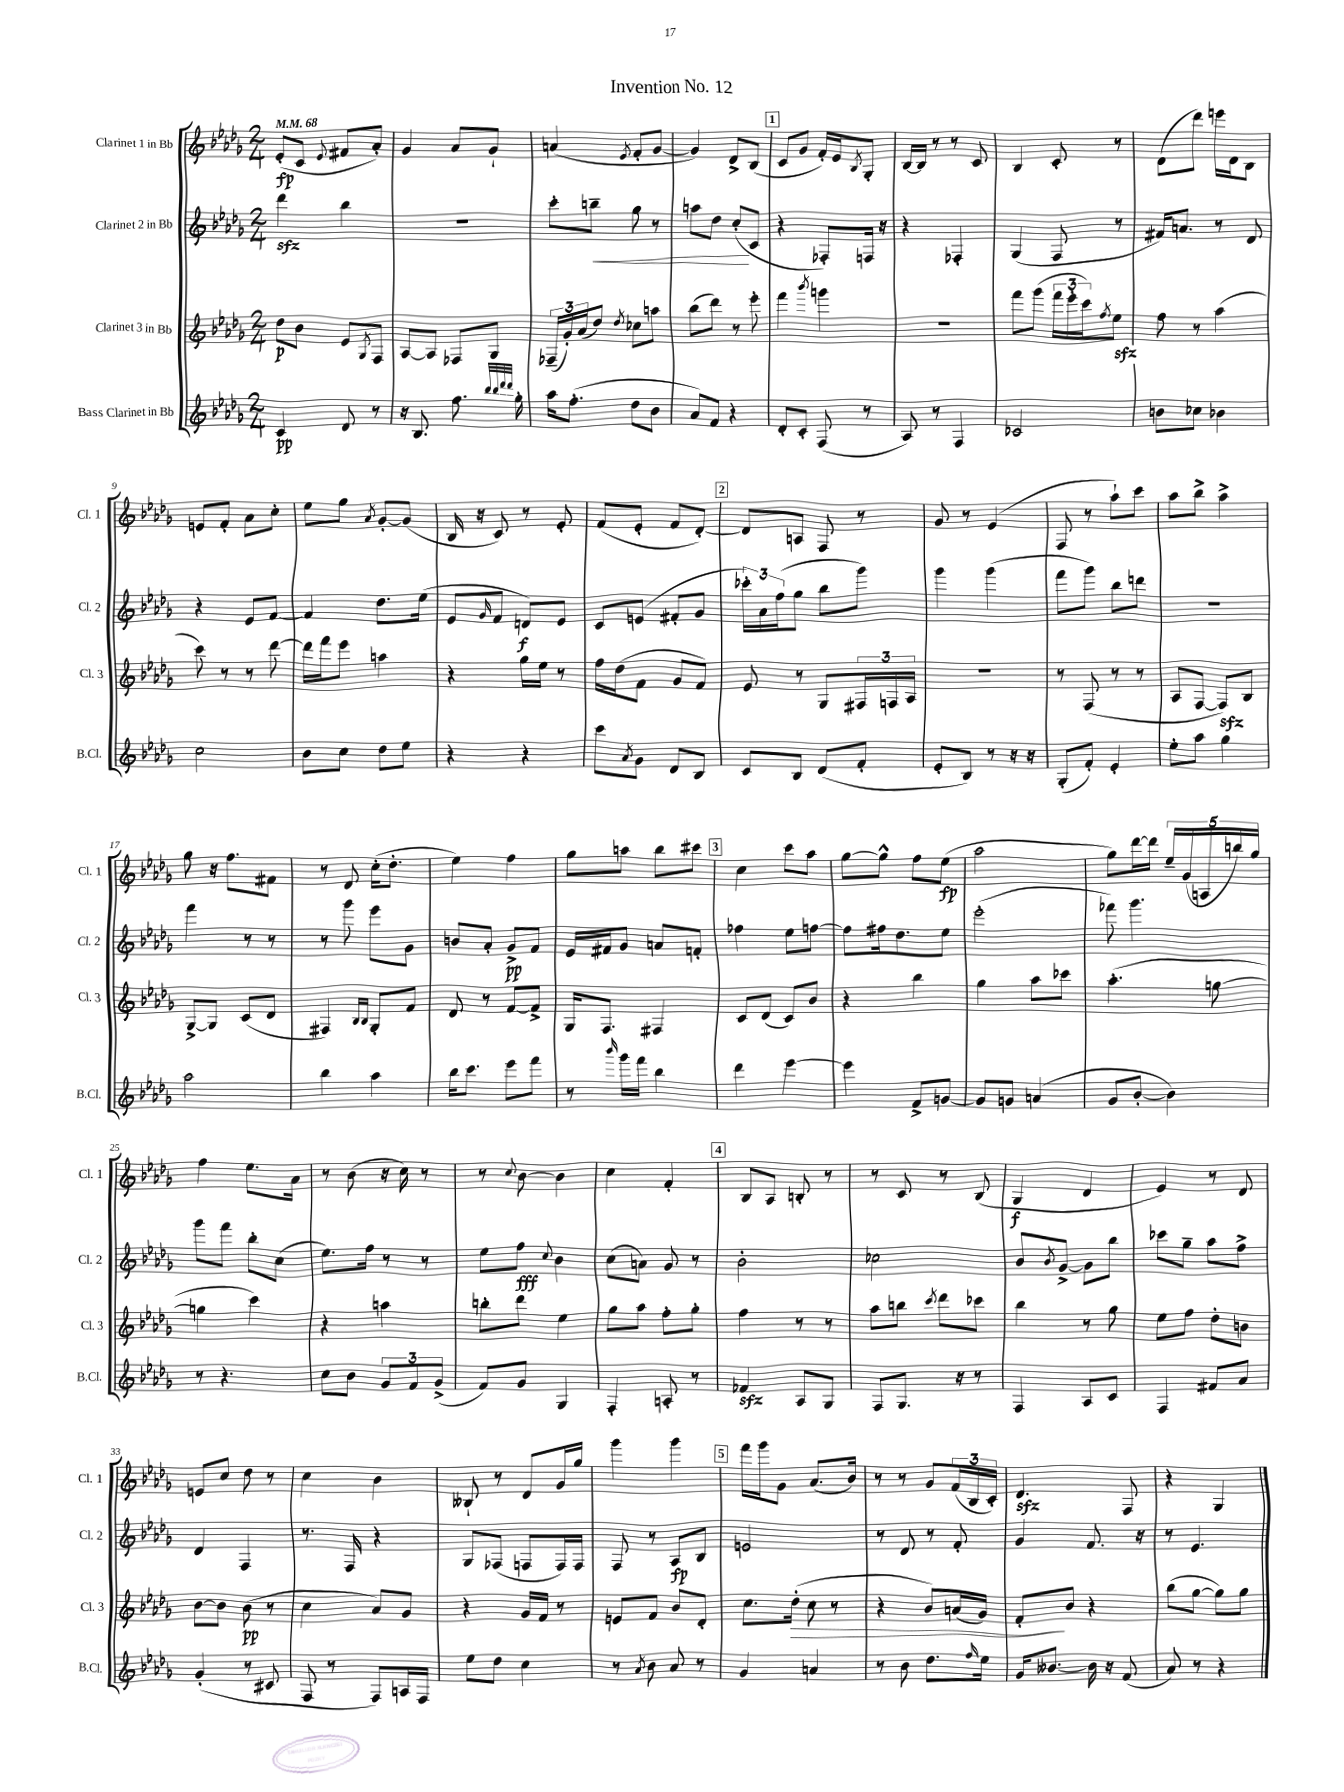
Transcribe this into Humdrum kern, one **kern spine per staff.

**kern	**dynam	**kern	**dynam	**kern	**dynam	**kern	**dynam
*part4	*part4	*part3	*part3	*part2	*part2	*part1	*part1
*staff4	*staff4	*staff3	*staff3	*staff2	*staff2	*staff1	*staff1
*I"Bass Clarinet in Bb	*	*I"Clarinet 3 in Bb	*	*I"Clarinet 2 in Bb	*	*I"Clarinet 1 in Bb	*
*I'B.Cl.	*	*I'Cl. 3	*	*I'Cl. 2	*	*I'Cl. 1	*
*clefG2	*	*clefG2	*	*clefG2	*	*clefG2	*
*k[b-e-a-d-g-]	*	*k[b-e-a-d-g-]	*	*k[b-e-a-d-g-]	*	*k[b-e-a-d-g-]	*
*M2/4	*	*M2/4	*	*M2/4	*	*M2/4	*
*MM68	*	*MM68	*	*MM68	*	*MM68	*
=1	=1	=1	=1	=1	=1	=1	=1
4c/	pp	8dd-\L	p	4ddd-zz\	.	(8e-'/L	fp
.	.	8b-\J	.	.	.	8c/J	.
.	.	.	.	.	.	8qqe-/	.
8d-/	.	8e-/L	.	4bb-\	.	8f#X/L	.
.	.	8qG-/	.	.	.	.	.
8r	.	8F/J	.	.	.	8a-'/J)	.
=2	=2	=2	=2	=2	=2	=2	=2
16r	.	[8A-/L	.	2r	.	4g-/	.
8.B-/	.	.	.	.	.	.	.
.	.	8A-/J]	.	.	.	.	.
8.ff\	.	8F-X/L	.	.	.	8a-/L	.
.	.	8G-/J	.	.	.	8g-`/J	.
32qqbb-/LLL	.	.	.	.	.	.	.
32qqbb-/	.	.	.	.	.	.	.
32qqddd-/	.	.	.	.	.	.	.
32qqddd-/JJJ	.	.	.	.	.	.	.
16gg-'\	.	.	.	.	.	.	.
=3	=3	=3	=3	=3	=3	=3	=3
16aa-\KL	.	(24F-X~/LL	.	8ccc'\L	.	(4an/	.
.	.	24g-'/)	.	.	.	.	.
(8.ff'\J	.	.	.	.	.	.	.
.	.	(24a-/J	.	.	.	.	.
!	!	!	!	!	!LO:HP:b	!	!
.	.	8dd-/J)	.	8bbn~\J	<	.	.
.	.	8qdd-/	.	.	.	8qe-/	.
8dd-\L	.	8cc-X\L	.	8gg-\	.	8f'/L	.
8b-\J	.	8aan\J	.	8r	.	[8g-/J	.
=4	=4	=4	=4	=4	=4	=4	=4
8a-/L)	.	(8bb-\L	.	8aan\L	.	4g-/])	.
8f/J	.	8ddd-\J)	.	8dd-\J	.	.	.
4r	.	8r	.	(8cc'/L	.	8d-^/L	.
.	.	8eee-'\	.	8c/J	[	(8B-/J	.
!!LO:REH:place=s1:t=1
=5	=5	=5	=5	=5	=5	=5	=5
8d-'/L	.	4fff\	.	4r	.	8c/L	.
8c'/J	.	.	.	.	.	8g-/J	.
.	.	8qbbb-/	.	.	.	.	.
(8F/	.	4gggn\	.	8F-X'/L)	.	16f'/LL)	.
.	.	.	.	.	.	16e-/J	.
.	.	.	.	.	.	8qB-/	.
8r	.	.	.	16Fn/Jk	.	8G-'/J	.
.	.	.	.	16r	.	.	.
=6	=6	=6	=6	=6	=6	=6	=6
8A-/)	.	2r	.	4r	.	[16B-/LL	.
.	.	.	.	.	.	16B-/JJ]	.
8r	.	.	.	.	.	8r	.
4F/	.	.	.	4F-X'/	.	8r	.
.	.	.	.	.	.	8c/	.
=7	=7	=7	=7	=7	=7	=7	=7
2c-X/	.	8fff\L	.	(4G-/	.	4B-/	.
.	.	(8ggg-\J	.	.	.	.	.
.	.	24fff\LL	.	8F/	.	8c'/	.
.	.	24eee-'\	.	.	.	.	.
.	.	24ccc\J)	.	.	.	.	.
.	.	8qff/	.	.	.	.	.
.	.	8ee-zz\J	.	8r	.	8r	.
=8	=8	=8	=8	=8	=8	=8	=8
8bn\L	.	8ff\	.	16f#X/KL)	.	(8d-\L	.
.	.	.	.	8.an/J	.	.	.
8cc-X\J	.	8r	.	.	.	8ddd-\J)	.
4b-X\	.	(4aa-\	.	8r	.	16eeen\LL	.
.	.	.	.	.	.	16d-\J	.
.	.	.	.	8d-/	.	8B-\J	.
!!LO:LB:g=z
=9	=9	=9	=9	=9	=9	=9	=9
2cc\	.	8ccc\)	.	4r	.	8en/L	.
.	.	8r	.	.	.	8f'/J	.
.	.	8r	.	8e-/L	.	8a-\L	.
.	.	[8ddd-\	.	[8f/J	.	8cc'\J	.
=10	=10	=10	=10	=10	=10	=10	=10
8b-\L	.	16ddd-\LL]	.	4f/]	.	8ee-\L	.
.	.	16fff\J	.	.	.	.	.
8cc\J	.	8eee-\J	.	.	.	8gg-\J	.
.	.	.	.	.	.	8qa-/	.
8dd-\L	.	4aan\	.	8.dd-\L	.	[8g-'/L	.
8ee-\J	.	.	.	.	.	(8g-/J]	.
.	.	.	.	(16ee-\Jk	.	.	.
=11	=11	=11	=11	=11	=11	=11	=11
4r	.	4r	.	8e-/L	.	16B-/	.
.	.	.	.	.	.	16r	.
.	.	.	.	16qqg-/	.	.	.
.	.	.	.	8f/J	.	8c/)	.
4r	.	16gg-\LL	.	8dn/L)	f	8r	.
.	.	16ee-\JJ	.	.	.	.	.
.	.	8r	.	8e-/J	.	8e-'/	.
=12	=12	=12	=12	=12	=12	=12	=12
8ccc\L	.	16ff\LL	.	8c/L	.	(8f/L	.
.	.	(16dd-\J	.	.	.	.	.
8qa-/	.	.	.	.	.	.	.
8g-\J	.	8f\J	.	(8en/J	.	8e-'/J	.
8d-/L	.	8g-/L	.	8f#X'/L	.	8f/L	.
8B-/J	.	8f/J)	.	8g-/J	.	[8d-'/J)	.
!!LO:REH:place=s1:t=2
=13	=13	=13	=13	=13	=13	=13	=13
8c/L	.	8e-/	.	24ccc-X'\LL)	.	8d-/L]	.
.	.	.	.	24a-\	.	.	.
.	.	.	.	(24ff\J	.	.	.
8B-/J	.	8r	.	8gg-\J	.	8An/J	.
(8d-/L	.	8G-/L	.	8bb-\L	.	8F/	.
8f'/J	.	24F#X/L	.	8ggg-\J)	.	8r	.
.	.	24Fn/	.	.	.	.	.
.	.	24A-/JJ	.	.	.	.	.
=14	=14	=14	=14	=14	=14	=14	=14
8e-'/L	.	2r	.	4ggg-\	.	8g-/	.
8B-/J)	.	.	.	.	.	8r	.
8r	.	.	.	(4ggg-\	.	(4e-/	.
16r	.	.	.	.	.	.	.
16r	.	.	.	.	.	.	.
=15	=15	=15	=15	=15	=15	=15	=15
(8G-'/L	.	8r	.	8fff\L	.	8F/	.
8f'/J)	.	(8F/	.	8ggg-\J)	.	8r	.
4e-'/	.	8r	.	8bb-\L	.	8aa-`\L)	.
.	.	8r	.	8dddn\J	.	8ccc\J	.
=16	=16	=16	=16	=16	=16	=16	=16
8ee-'\L	.	8A-/L	.	2r	.	8aa-\L	.
8aa-\J	.	[8F/J	.	.	.	8bb-^\J	.
4gg-\	.	8Fzz/L])	.	.	.	4aa-^\	.
.	.	8B-/J	.	.	.	.	.
!!LO:LB:g=z
=17	=17	=17	=17	=17	=17	=17	=17
2aa-\	.	[8G-^/L	.	4fff\	.	8gg-\	.
.	.	8G-/J]	.	.	.	16r	.
.	.	.	.	.	.	8.ff\L	.
.	.	(8c/L	.	8r	.	.	.
.	.	8d-/J	.	8r	.	8f#X\J	.
=18	=18	=18	=18	=18	=18	=18	=18
4bb-\	.	4F#X/)	.	8r	.	8r	.
.	.	.	.	8ggg-\	.	8d-/	.
.	.	16qqB-/LL	.	.	.	.	.
.	.	16qqB-/JJ	.	.	.	.	.
4aa-\	.	8G-'/L	.	8eee-\L	.	(16cc'\KL	.
.	.	.	.	.	.	8.dd-'\J	.
.	.	8f/J	.	8g-\J	.	.	.
=19	=19	=19	=19	=19	=19	=19	=19
16bb-\KL	.	8d-/	.	8bn/L	.	4ee-\)	.
8.ccc\J	.	.	.	.	.	.	.
.	.	8r	.	8a-'/J	.	.	.
8eee-\L	.	[8f/L	.	8g-^/L	pp	4ff\	.
8fff\J	.	8f^/J]	.	8f/J	.	.	.
=20	=20	=20	=20	=20	=20	=20	=20
8r	.	16G-/KL	.	16e-/LL	.	8gg-\L	.
.	.	8.F/J	.	16f#X/J	.	.	.
16qqbbb-/	.	.	.	.	.	.	.
16ggg-\LL	.	.	.	8g-/J	.	8aan\J	.
16fff\JJ	.	.	.	.	.	.	.
4bb-\	.	4F#X/	.	8an/L	.	8bb-\L	.
.	.	.	.	8fn'/J	.	8ccc#X\J	.
!!LO:REH:place=s1:t=3
=21	=21	=21	=21	=21	=21	=21	=21
4ddd-\	.	8c/L	.	4ff-X\	.	4cc\	.
.	.	(8d-/J	.	.	.	.	.
[4eee-\	.	8c/L)	.	8ee-\L	.	8ccc\L	.
.	.	8b-/J	.	[8ffn\J	.	8aa-\J	.
=22	=22	=22	=22	=22	=22	=22	=22
4eee-\]	.	4r	.	8ff\L]	.	[8gg-\L	.
.	.	.	.	16ff#X\k	.	8gg-^^\J]	.
.	.	.	.	8.dd-\	.	.	.
8f^/L	.	4bb-\	.	.	.	8ff\L	.
[8gn/J	.	.	.	8ee-\J	.	(8ee-\J	fp
=23	=23	=23	=23	=23	=23	=23	=23
8g/L]	.	4gg-\	.	(2eee-'\	.	2aa-\	.
8gn/J	.	.	.	.	.	.	.
(4an/	.	8aa-\L	.	.	.	.	.
.	.	8ccc-X\J	.	.	.	.	.
=24	=24	=24	=24	=24	=24	=24	=24
8g-/L	.	(4.aa-'\	.	8fff-X\)	.	8gg-\L)	.
[8b-'/J	.	.	.	4.ggg-\	.	[16ddd-\L	.
.	.	.	.	.	.	16ddd-\JJ]	.
4b-\])	.	.	.	.	.	20ee-~/LL	.
.	.	.	.	.	.	(20g-/	.
.	.	.	.	.	.	20An/	.
.	.	[8ggn\	.	.	.	.	.
.	.	.	.	.	.	20bbn/)	.
.	.	.	.	.	.	20gg-/JJ	.
!!LO:LB:g=z
=25	=25	=25	=25	=25	=25	=25	=25
8r	.	4ggn\]	.	8ggg-\L	.	4ff\	.
4.r	.	.	.	8fff\J	.	.	.
.	.	4ccc\)	.	8bb-'\L	.	8.ee-\L	.
.	.	.	.	(8cc\J	.	.	.
.	.	.	.	.	.	16a-\Jk	.
=26	=26	=26	=26	=26	=26	=26	=26
8cc\L	.	4r	.	8.ee-\L)	.	8r	.
8b-\J	.	.	.	.	.	(8b-\	.
.	.	.	.	16ff\Jk	.	.	.
12g-/L	.	4aan\	.	8r	.	16r	.
.	.	.	.	.	.	16cc\)	.
12f/	.	.	.	.	.	.	.
.	.	.	.	8r	.	8r	.
(12g-^/J	.	.	.	.	.	.	.
=27	=27	=27	=27	=27	=27	=27	=27
8f/L)	.	8bbn'\L	.	8ee-\L	.	8r	.
.	.	.	.	.	.	8qqcc/	.
8g-/J	.	8ddd-\J	.	8ff\J	fff	[8b-\	.
.	.	.	.	8qqcc/	.	.	.
4G-/	.	4ee-\	.	4b-\	.	4b-\]	.
=28	=28	=28	=28	=28	=28	=28	=28
4F'/	.	8gg-\L	.	(8cc\L	.	4cc\	.
.	.	8aa-\J	.	8an\J)	.	.	.
8An'/	.	8ff'\L	.	8g-/	.	4f'/	.
8r	.	8gg-'\J	.	8r	.	.	.
!!LO:REH:place=s1:t=4
=29	=29	=29	=29	=29	=29	=29	=29
4f-Xzz/	.	4ff\	.	2b-'\	.	8B-/L	.
.	.	.	.	.	.	8A-/J	.
8A-/L	.	8r	.	.	.	8Bn'/	.
8G-/J	.	8r	.	.	.	8r	.
=30	=30	=30	=30	=30	=30	=30	=30
8F/L	.	8aa-\L	.	2cc-X\	.	8r	.
8.G-/J	.	8bbn\J	.	.	.	8c/	.
.	.	8qccc/	.	.	.	.	.
.	.	8ddd-\L	.	.	.	8r	.
16r	.	.	.	.	.	.	.
8r	.	8ccc-X\J	.	.	.	(8B-/	.
=31	=31	=31	=31	=31	=31	=31	=31
4F/	.	4bb-\	.	8b-/L	.	4G-/	f
.	.	.	.	8qb-/	.	.	.
.	.	.	.	[8g-^/J	.	.	.
8A-/L	.	8r	.	8g-\L]	.	4d-/	.
8c/J	.	8gg-\	.	8bb-\J	.	.	.
=32	=32	=32	=32	=32	=32	=32	=32
4F/	.	8ee-\L	.	8ccc-X\L	.	4e-/)	.
.	.	8ff\J	.	8gg-~\J	.	.	.
8f#X/L	.	8dd-'\L	.	8aa-\L	.	8r	.
8a-/J	.	8bn\J	.	8ff^\J	.	8d-/	.
!!LO:LB:g=z
=33	=33	=33	=33	=33	=33	=33	=33
(4g-'/	.	[8b-\L	.	4d-/	.	8en/L	.
.	.	8b-\J]	.	.	.	8cc/J	.
8r	.	(8b-\	pp	4F/	.	8dd-\	.
8c#X/	.	8r	.	.	.	8r	.
=34	=34	=34	=34	=34	=34	=34	=34
8F/	.	4cc\	.	8.r	.	4cc\	.
8r	.	.	.	.	.	.	.
.	.	.	.	16F/	.	.	.
8F/L)	.	8a-/L)	.	4r	.	4b-\	.
16An/L	.	8g-/J	.	.	.	.	.
16F/JJ	.	.	.	.	.	.	.
=35	=35	=35	=35	=35	=35	=35	=35
8ee-\L	.	4r	.	8G-/L	.	8B--X`/	.
8dd-\J	.	.	.	(8F-X/J	.	8r	.
4cc\	.	16g-/LL	.	8Fn/L	.	8d-/L	.
.	.	16f/JJ	.	.	.	.	.
.	.	8r	.	16F/L)	.	16g-/L	.
.	.	.	.	16F/JJ	.	16gg-/JJ	.
=36	=36	=36	=36	=36	=36	=36	=36
8r	.	8en/L	.	8F/	.	4ggg-\	.
8qa-/	.	.	.	.	.	.	.
8b-\	.	8f/J	.	8r	.	.	.
8a-/	.	8b-/L	.	8A-/L	fp	4ggg-\	.
8r	.	8d-'/J	.	8B-/J	.	.	.
!!LO:REH:place=s1:t=5
=37	=37	=37	=37	=37	=37	=37	=37
4g-/	.	8.cc\L	.	2en/	.	16fff\LL	.
.	.	.	.	.	.	16ggg-\J	.
.	.	.	.	.	.	8g-\J	.
!	!	!	!LO:HP:b	!	!	!	!
.	.	(16dd-'\Jk	>	.	.	.	.
4an/	.	8cc\	.	.	.	(8.a-/L	.
.	.	8r	.	.	.	.	.
.	.	.	.	.	.	16b-/Jk)	.
=38	=38	=38	=38	=38	=38	=38	=38
8r	.	4r	.	8r	.	8r	.
8b-\	.	.	.	8d-/	.	8r	.
8.dd-\L	.	8b-/L)	.	8r	.	8g-/L	.
.	.	(16an/L	.	8f'/	.	(24f/L	.
.	.	.	.	.	.	24B-/	.
16qqff/	.	.	.	.	.	.	.
16ee-\Jk	.	16g-/JJ)	.	.	.	.	.
.	.	.	.	.	.	24c'/JJ)	.
=39	=39	=39	=39	=39	=39	=39	=39
16g-/KL	.	8f'/L	.	4g-/	.	4.d-zz/	.
[8.b--X/J	.	.	.	.	.	.	.
.	.	8b-/J	]	.	.	.	.
16b--\]	.	4r	.	8.f/	.	.	.
16r	.	.	.	.	.	.	.
(8f/	.	.	.	.	.	8F/	.
.	.	.	.	16r	.	.	.
=40	=40	=40	=40	=40	=40	=40	=40
8a-/)	.	(8bb-\L	.	8r	.	4r	.
8r	.	[8gg-\J	.	4.e-/	.	.	.
4r	.	8gg-\L])	.	.	.	4G-/	.
.	.	8gg-\J	.	.	.	.	.
==	==	==	==	==	==	==	==
*-	*-	*-	*-	*-	*-	*-	*-
